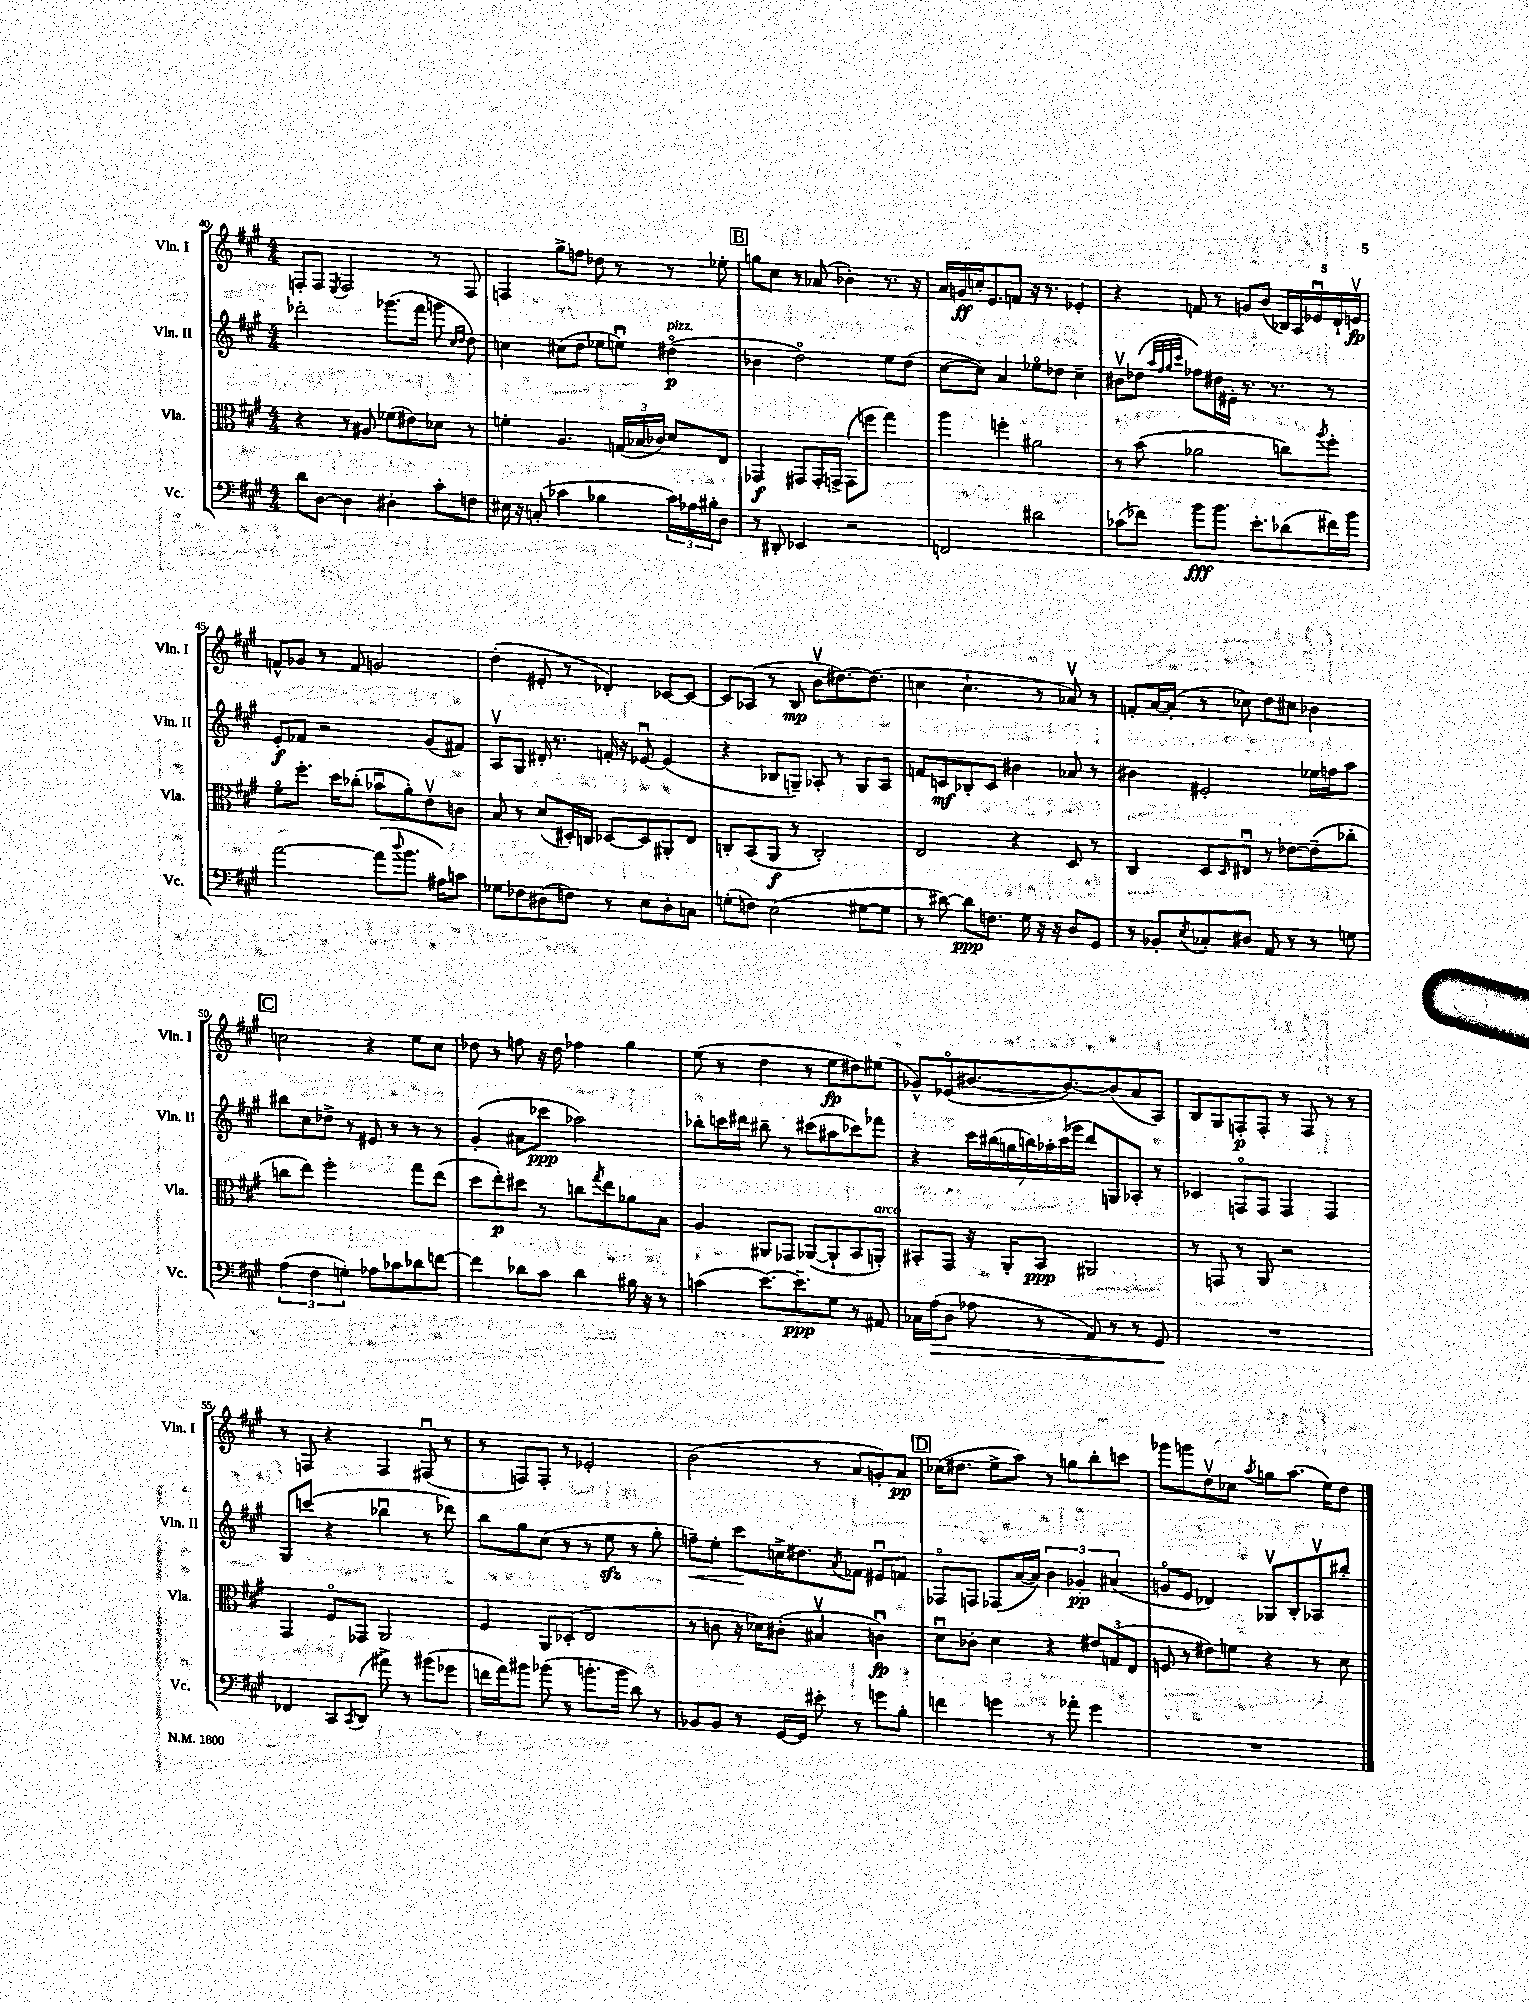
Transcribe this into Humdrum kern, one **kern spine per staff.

**kern	**dynam	**kern	**dynam	**kern	**dynam	**kern	**dynam
*part4	*part4	*part3	*part3	*part2	*part2	*part1	*part1
*staff4	*staff4	*staff3	*staff3	*staff2	*staff2	*staff1	*staff1
*I"Vc.	*	*I"Vla.	*	*I"Vln. II	*	*I"Vln. I	*
*I'Vc.	*	*I'Vla.	*	*I'Vln. II	*	*I'Vln. I	*
*clefF4	*	*clefC3	*	*clefG2	*	*clefG2	*
*k[f#c#g#]	*	*k[f#c#g#]	*	*k[f#c#g#]	*	*k[f#c#g#]	*
*M4/4	*	*M4/4	*	*M4/4	*	*M4/4	*
=40	=40	=40	=40	=40	=40	=40	=40
8d\L	.	4r	.	2ddd-X'\	.	8Fn'/L	.
[8D\J	.	.	.	.	.	8F/J	.
.	.	.	.	.	.	8qE/	.
4D\]	.	8r	.	.	.	2F/	.
.	.	8A#X/	.	.	.	.	.
4D#X'\	.	(8f-X\L	.	(8.ggg-X\L	.	.	.
.	.	8e#X\)	.	.	.	.	.
.	.	.	.	16fff#\Jk	.	.	.
8c#'\L	.	8d-X\J	.	8gggn\	.	8r	.
.	.	.	.	16qqcc#/LL	.	.	.
.	.	.	.	16qqdd/JJ	.	.	.
8Fn\J	.	8r	.	8dd\)	.	8F/	.
=41	=41	=41	=41	=41	=41	=41	=41
16E#X\	.	4fn'\	.	4ccn\	.	4Fn/	.
16r	.	.	.	.	.	.	.
(8Cn'/	.	.	.	.	.	.	.
4c-X\	.	4.A/	.	(8cc#X\L	.	8gg#^\L	.
.	.	.	.	8dd\J	.	8ffn\J	.
4B-X\	.	.	.	8ee-X\L	.	8dd-X\	.
.	.	(24Gn/LL	.	8eenu\J)	.	8r	.
.	.	24B-X/	.	.	.	.	.
.	.	24c-X/JJ)	.	.	.	.	.
!	!	!	!	!LO:TX:a:i:t=pizz.	!	!	!
24c-\LL)	.	8d/L	.	(4dd#X\	p	8r	.
24A-X\	.	.	.	.	.	.	.
24B#X'\J	.	.	.	.	.	.	.
8D\J	.	8E/J	.	.	.	8ee-X'\	.
!!LO:REH:place=s1:t=B
=42	=42	=42	=42	=42	=42	=42	=42
8r	.	4GG-X/	f	4b-X\	.	8ggn\L	.
8DD#X'/	.	.	.	.	.	8cc#\J	.
4EE-X/	.	8GG#X/L	.	2dd\)	.	8r	.
.	.	16GG#'/L	.	.	.	(8a-X/	.
.	.	16GGn^/JJ	.	.	.	.	.
2r	.	(8GG\L	.	.	.	4b-X'\)	.
.	.	8ffn\J	.	.	.	.	.
.	.	4gg#\)	.	8ee\L	.	8.r	.
.	.	.	.	(8dd\J	.	.	.
.	.	.	.	.	.	16r	.
=43	=43	=43	=43	=43	=43	=43	=43
2FFn/	.	4aa\	.	[8cc#\L	.	16a/LL	.
.	.	.	.	.	.	16gn/	ff
.	.	.	.	8cc#\J])	.	16ccn'/J	.
.	.	.	.	.	.	8.e/	.
.	.	4ffn'\	.	4a/	.	.	.
.	.	.	.	.	.	8fn/J	.
2d#X\	.	2a#X\	.	8ee-X\L	.	16r	.
.	.	.	.	.	.	8.r	.
.	.	.	.	8dd-X\J	.	.	.
.	.	.	.	4cc#~\	.	4e-X'/	.
=44	=44	=44	=44	=44	=44	=44	=44
(8c-X\L	.	8r	.	8b#Xv\L	.	4r	.
8f-X\J)	.	(8b\	.	(8dd-X\J	.	.	.
.	.	.	.	32qqaa/LLL	.	.	.
.	.	.	.	32qqff#/	.	.	.
.	.	.	.	32qqgg#/	.	.	.
.	.	.	.	32qqccc#/JJJ	.	.	.
8b\L	fff	2a-X\	.	8ff-X\L)	.	8fn/	.
8.b\J	.	.	.	16dd#X\L	.	8r	.
.	.	.	.	16e#X'\JJ	.	.	.
.	.	.	.	8.r	.	8gn/L	.
8.e'\L	.	.	.	.	.	.	.
.	.	.	.	.	.	(8b/J	.
.	.	.	.	8.r	.	.	.
(8d-X\	.	8ccn\L)	.	.	.	20B-X/LL)	.
.	.	.	.	.	.	20A/	.
.	.	.	.	.	.	20e-Xu/	.
.	.	8qaa/	.	.	.	.	.
16f#X\L)	.	8ff#'\J	.	8r	.	.	.
.	.	.	.	.	.	20d`/	.
16b\JJ	.	.	.	.	.	.	.
.	.	.	.	.	.	20env/JJ	fp
!!LO:LB:g=z
=45	=45	=45	=45	=45	=45	=45	=45
[2a\	.	8f#\L	.	8e'/L	f	8fn^^/L	.
.	.	8.ff#'\J	.	8f-X/J	.	8g-X/J	.
.	.	.	.	2r	.	8r	.
.	.	16dd\KL	.	.	.	.	.
.	.	(8cc-X'\J	.	.	.	8f/	.
(8a\L]	.	8b-Xu\L	.	.	.	2gn/	.
8qqdd/	.	.	.	.	.	.	.
8.b\J	.	8a'\)	.	.	.	.	.
.	.	8ev\	.	(8g#/L	.	.	.
16A#X\KL)	.	.	.	.	.	.	.
8cn\J	.	8cn\J	.	8f#X/J)	.	.	.
=46	=46	=46	=46	=46	=46	=46	=46
8G-X\L	.	8B/	.	8Av/L	.	(4dd'\	.
8F-X\	.	8r	.	8G#/J	.	.	.
(8D#X\	.	(8d/L	.	16d#X'/	.	8e#X'/	.
.	.	.	.	8.r	.	.	.
8Fn\J)	.	16D#X'/L)	.	.	.	8r	.
.	.	16Cn/JJ	.	.	.	.	.
8r	.	[8D-X/L	.	16fn'/	.	4d-X'/)	.
.	.	.	.	16r	.	.	.
8E\L	.	8D-/]	.	[8e-Xu/	.	.	.
8D#'\	.	8AA#X'/	.	(4e-/]	.	[8c-X/L	.
8Cn\J	.	8E/J	.	.	.	8c-/J_	.
=47	=47	=47	=47	=47	=47	=47	=47
(8Gn'\L	.	8Cn'/L	.	4r	.	8c-/L]	.
8Fn\J)	.	(8BB/	.	.	.	(8A-X/J	.
(2E\	.	8AA/J	f	8B-X/L	.	8r	.
.	.	8r	.	8Gn~/J)	.	8B/	mp
.	.	2C'/)	.	8A-X'/	.	8bv\L	.
.	.	.	.	8r	.	[8.dd#X\)	.
[8G#X\L	.	.	.	8G/L	.	.	.
.	.	.	.	.	.	(8.dd#\J]	.
8G#\J]	.	.	.	8A-/J	.	.	.
=48	=48	=48	=48	=48	=48	=48	=48
8r	.	2E/	.	8fn/L	.	4ccn\	.
[8d#X\)	.	.	.	8cn/	mf	.	.
8d#\L]	ppp	.	.	8B-X'/	.	4.cc`\	.
8.Fn\J	.	.	.	8c/J	.	.	.
.	.	4r	.	4b#X\	.	.	.
16G#\	.	.	.	.	.	.	.
16r	.	.	.	.	.	8r	.
16r	.	.	.	.	.	.	.
8D/L	.	8D/	.	8a-X/	.	8a-Xv/)	.
8GG#/J	.	8r	.	8r	.	8r	.
=49	=49	=49	=49	=49	=49	=49	=49
8r	.	4C#/	.	4b#X\	.	8fn'/L	.
8BB-X'/L	.	.	.	.	.	[16a/L	.
.	.	.	.	.	.	(16a'/JJ]	.
8qE/	.	.	.	.	.	.	.
8C-X'/	.	8D/L	.	2e#X'/	.	8r	.
.	.	16qqD/	.	.	.	.	.
8D#X/J	.	8E#Xu/J	.	.	.	8cc-X\)	.
8AA/	.	8r	.	.	.	8dd\L	.
8r	.	[8e-X\L	.	.	.	8cc#X\J	.
8r	.	(8e-~\]	.	16ee-X\LL	.	4b-X\	.
.	.	.	.	16ffn\J	.	.	.
8Gn\	.	8cc-X'\J	.	8aa\J	.	.	.
!!LO:LB:g=z
!!LO:REH:place=s1:t=C
=50	=50	=50	=50	=50	=50	=50	=50
(6A\	.	8ccn\L	.	8bb#X\L	.	2ccn\	.
.	.	8ee\J)	.	8cc#\	.	.	.
6F#\	.	.	.	.	.	.	.
.	.	2ff#'\	.	8dd-X^\J	.	.	.
6Gn'\)	.	.	.	.	.	.	.
.	.	.	.	8r	.	.	.
8A-X\L	.	.	.	8e#X/	.	4r	.
8c-X\	.	.	.	8r	.	.	.
8d-X\	.	8gg#\L	.	8r	.	8ee\L	.
[8fn\J	.	(8ee\J	.	8r	.	8cc\J	.
=51	=51	=51	=51	=51	=51	=51	=51
4f\]	.	8dd\L	.	(4g#'/	.	8dd-X\	.
.	.	8ee'\)	p	.	.	8r	.
8d-X\L	.	8dd#X\J	.	8a#X\L	.	8ffn\	.
8c#\J	.	8r	.	8ccc-X\J	ppp	16r	.
.	.	.	.	.	.	16dd-\	.
4d-\	.	8ccn\L	.	2aa-X\)	.	4ff-X\	.
.	.	8qgg#/	.	.	.	.	.
.	.	8ee\	.	.	.	.	.
16B#X\	.	8a-X\	.	.	.	4gg#\	.
16r	.	.	.	.	.	.	.
8r	.	8B\J	.	.	.	.	.
=52	=52	=52	=52	=52	=52	=52	=52
(4cn\	.	4A/	.	8bb-X'\L	.	(8ee\	.
.	.	.	.	16cccn\L	.	8r	.
.	.	.	.	16ddd#X\JJ	.	.	.
[8.e\L)	.	8AA#X/L	.	8bb#X~\	.	4dd\	.
.	.	8GG-X/J	.	8r	.	.	.
8.e~\]	ppp	.	.	.	.	.	.
.	.	([8AA-X/L	.	(8ccc#X\L	.	8r	.
8G#\J	.	8AA-`/]	.	8aa#X\	.	8ee\L	fp
8r	.	8BB/	.	8ccc-X\)	.	8dd#X\)	.
!	!	!LO:TX:a:i:t=arco	!	!	!	!	!
8AA#X/	.	8AAn'/J)	.	8fff-X\J	.	(8ee#X\J	.
=53	=53	=53	=53	=53	=53	=53	=53
16C-X\LL	.	8BB#X'/L	.	4r	.	8g-X^^/L)	.
!	!LO:HP:b	!	!	!	!	!	!
(16A\J	>	.	.	.	.	.	.
8D\J	.	8GG#/J	.	.	.	(8e-X/	.
8A-X\	.	16r	.	28ccc#\LL	.	[8.b#X/	.
.	.	.	.	(28bb#X\	.	.	.
.	.	16AA'/KL	.	.	.	.	.
.	.	.	.	28ggn\	.	.	.
.	.	.	.	28bbn\)	.	.	.
8r	.	8BB#/J	ppp	.	.	.	.
.	.	.	.	28aa-X'\	.	.	.
.	.	.	.	(28ccc#\	.	.	.
.	.	.	.	.	.	8.b#/_)	.
.	.	.	.	28ggg-X\JJ	.	.	.
8AA/)	.	2AA#X/	.	8ddd/L)	.	.	.
8r	.	.	.	8Gn/	.	(8b#/]	.
8r	.	.	.	8A-X'/J	.	8a/	.
8GG#/	.	.	.	8r	.	8A/J)	.
.	]	.	.	.	.	.	.
=54	=54	=54	=54	=54	=54	=54	=54
1r	.	8r	.	4c-X/	.	8B/L	.
.	.	8GGn/	.	.	.	8G#/	.
.	.	8r	.	8Fn/L	.	8Fn'/	p
.	.	8AA/	.	8F/J	.	8F'/J	.
.	.	2r	.	4F/	.	8r	.
.	.	.	.	.	.	8F/	.
.	.	.	.	4F/	.	8r	.
.	.	.	.	.	.	8r	.
!!LO:LB:g=z
=55	=55	=55	=55	=55	=55	=55	=55
4FF-X/	.	4GG#/	.	8G#/L	.	8r	.
.	.	.	.	(8cccn/J	.	8Fn/	.
8CC#/L	.	8F#/L	.	4r	.	4r	.
8qCC#/	.	.	.	.	.	.	.
(8DD/J	.	8GG-X/J	.	.	.	.	.
8a#X^\)	.	2AA/	.	4bb-Xu\	.	4F/	.
8r	.	.	.	.	.	.	.
(8b#X\L	.	.	.	8r	.	(8F#Xu/	.
8g-X\J	.	.	.	8ddd-X\)	.	8r	.
=56	=56	=56	=56	=56	=56	=56	=56
16fn\LL	.	4F#/	.	8bb\L	.	8r	.
16a\J)	.	.	.	.	.	.	.
8b#X\J	.	.	.	8gg#\	.	8Fn/L)	.
(8b-X\	.	8AA/L	.	(8cc#\J	.	8F'/J	.
8r	.	(8D-X'/J	.	8r	.	8r	.
8.bn'\L	.	2E/	.	8r	.	2e-X'/	.
.	.	.	.	8eezz\	.	.	.
16b\Jk	.	.	.	.	.	.	.
8d\)	.	.	.	8r	.	.	.
8r	.	.	.	8gg#'\	.	.	.
=57	=57	=57	=57	=57	=57	=57	=57
!	!	!	!	!	!LO:HP:b	!	!
8BB-X/L	.	8r	.	8ffn~\L)	<	(2b\	.
8BB-/J	.	8cn\	.	8ee'\J	.	.	.
8r	.	16r	.	8ccc#\L	.	.	.
.	.	16d-X\KL)	.	.	.	.	.
[16GG#/LL	.	(8c#X'\J	.	16ccn^\K	[	.	.
16GG#/JJ]	.	.	.	8.dd#X\	.	.	.
8e#X'\	.	4B#Xv/	.	.	.	8r	.
.	.	.	.	8qa/	.	.	.
8r	.	.	.	8f-X\J	.	8a/L	.
8gn\L	.	4cnu\)	fp	8e#Xu/L	.	8gn'/)	.
8B'\J	.	.	.	8fn/J	.	8a/J	pp
!!LO:REH:place=s1:t=D
=58	=58	=58	=58	=58	=58	=58	=58
4fn\	.	8du\L	.	8F-X/L	.	(16cc-X\KL	.
.	.	.	.	.	.	8.dd#X\J	.
.	.	8c-X'\J	.	8Fn/J	.	.	.
4gn\	.	4d\	.	(8F-X/L	.	8ee^\L	.
.	.	.	.	[16a/L	.	8aa\J)	.
.	.	.	.	16a/JJ])	.	.	.
8r	.	4r	.	6b\	.	8r	.
8a-X'\	.	.	.	.	.	8ggn\L	.
.	.	.	.	6g-X'/	pp	.	.
4g\	.	12e#X/L	.	.	.	8bb'\	.
.	.	(12Gn/	.	(6a#X/	.	.	.
.	.	.	.	.	.	8cccn\J	.
.	.	12E/J	.	.	.	.	.
=59	=59	=59	=59	=59	=59	=59	=59
1r	.	8Fn/	.	8gn/L	.	8ggg-X\L	.
.	.	8r	.	8e/J	.	8gggn\	.
.	.	8e#X\L)	.	4d-X/)	.	8ddv\	.
.	.	8fn\J	.	.	.	8cc-X\J	.
.	.	.	.	.	.	8qaa/	.
.	.	4r	.	8G-Xv/L	.	8ggn\L	.
.	.	.	.	8B'/	.	(8.aa\J	.
.	.	8r	.	8A-Xv/	.	.	.
.	.	.	.	.	.	16ee\KL)	.
.	.	8d\	.	8bb#X'/J	.	8dd\J	.
==	==	==	==	==	==	==	==
*-	*-	*-	*-	*-	*-	*-	*-
